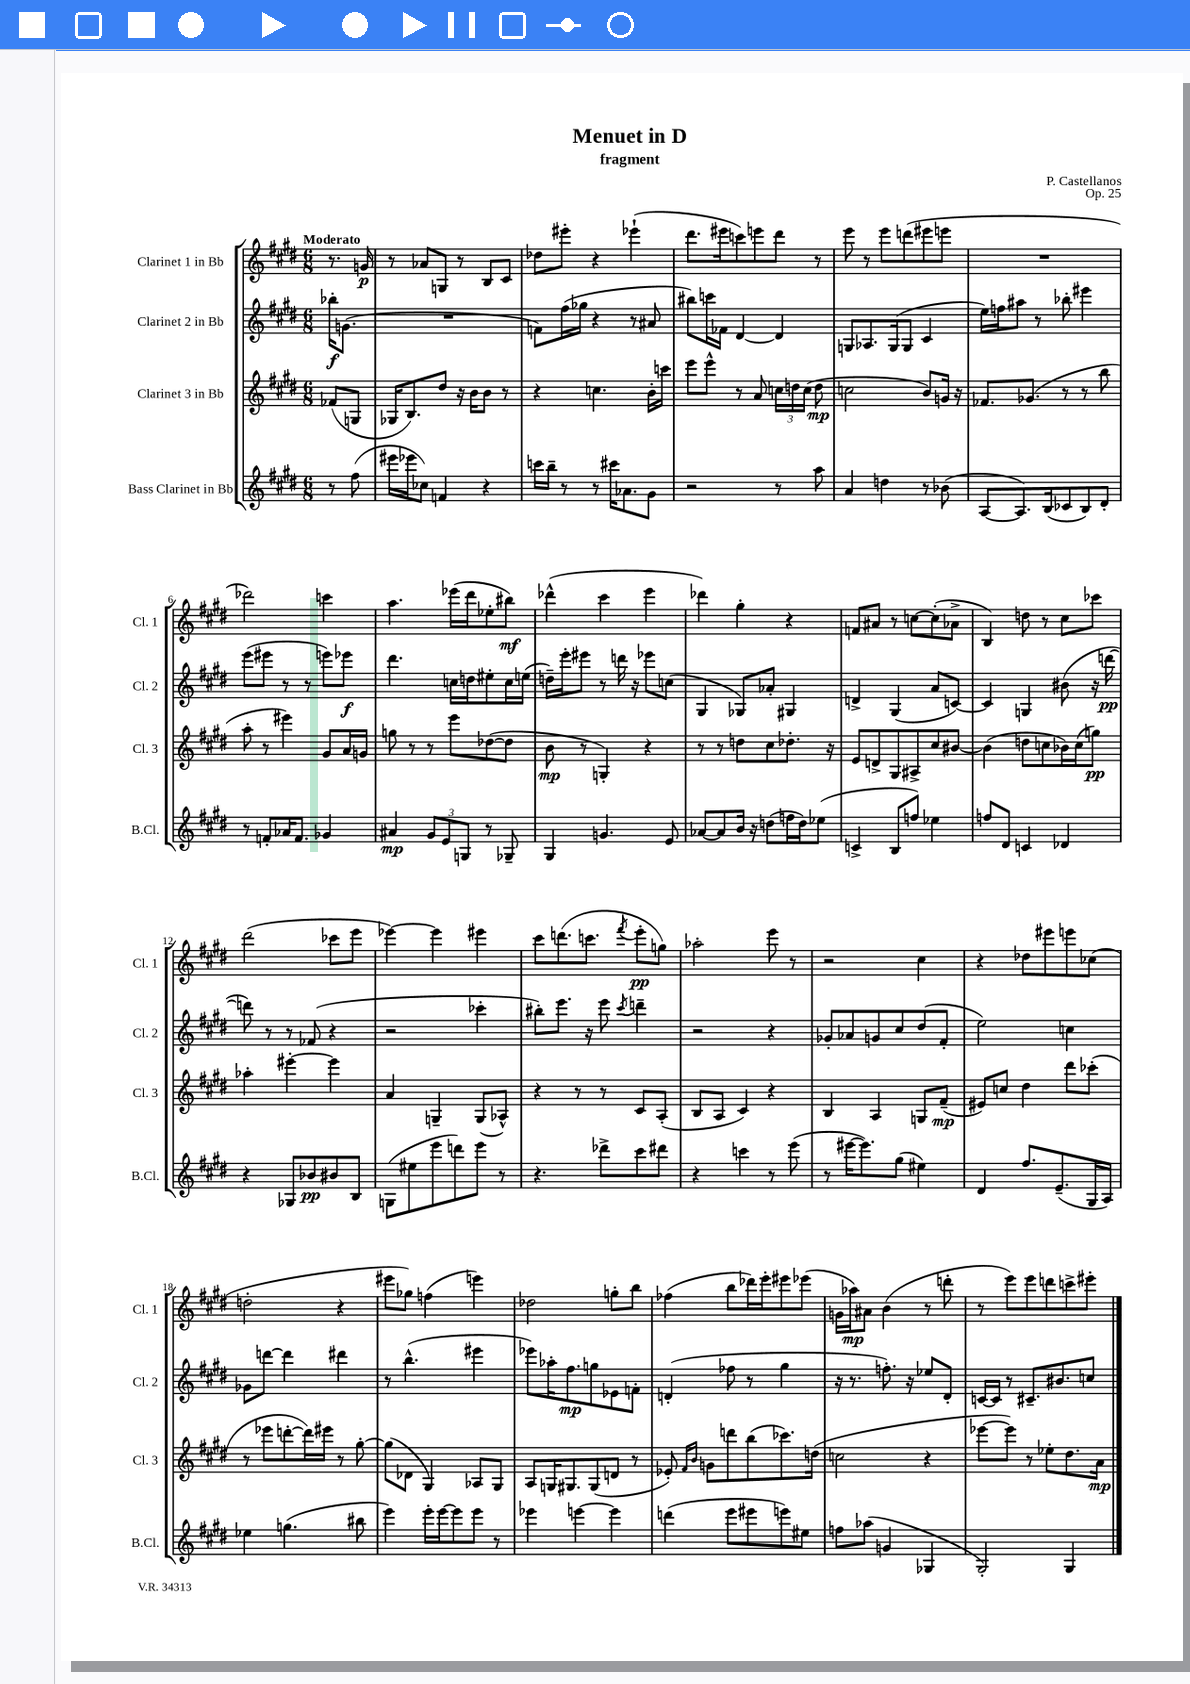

**kern	**dynam	**kern	**dynam	**kern	**dynam	**kern	**dynam
*part4	*part4	*part3	*part3	*part2	*part2	*part1	*part1
*staff4	*staff4	*staff3	*staff3	*staff2	*staff2	*staff1	*staff1
*I"Bass Clarinet in Bb	*	*I"Clarinet 3 in Bb	*	*I"Clarinet 2 in Bb	*	*I"Clarinet 1 in Bb	*
*I'B.Cl.	*	*I'Cl. 3	*	*I'Cl. 2	*	*I'Cl. 1	*
*clefG2	*	*clefG2	*	*clefG2	*	*clefG2	*
*k[f#c#g#d#]	*	*k[f#c#g#d#]	*	*k[f#c#g#d#]	*	*k[f#c#g#d#]	*
*M6/8	*	*M6/8	*	*M6/8	*	*M6/8	*
=	=	=	=	=	=	=	=
!	!	!	!	!	!	!LO:TX:a:B:t=Moderato	!
8r	.	(8f-X/L	.	16bb-X'\KL	f	8.r	.
.	.	.	.	(8.gn\J	.	.	.
(8ff#\	.	8Gn/J	.	.	.	.	.
.	.	.	.	.	.	16gn/	p
=1	=1	=1	=1	=1	=1	=1	=1
16eee#X\LL	.	16G-X/KL	.	2.r	.	8r	.
16eee-X\J	.	8.B/)	.	.	.	.	.
8cc-X\J)	.	.	.	.	.	8a-X/L	.
4fn/	.	8dd#/J	.	.	.	8Gn/J	.
.	.	16r	.	.	.	8r	.
.	.	16b\KL	.	.	.	.	.
4r	.	8b\J	.	.	.	8B/L	.
.	.	8r	.	.	.	8c#/J	.
=2	=2	=2	=2	=2	=2	=2	=2
16cccn\LL	.	4r	.	8fn\L)	.	8dd-X\L	.
16bb~\JJ	.	.	.	.	.	.	.
8r	.	.	.	(16ff#\L	.	8eee#X'\J	.
.	.	.	.	16gg-X\JJ	.	.	.
8r	.	4.ccn\	.	4r	.	4r	.
16ccc#X\KL	.	.	.	.	.	.	.
8.a-X\	.	.	.	.	.	.	.
.	.	.	.	8r	.	(4eee-X`\	.
8g#\J	.	16b'\LL	.	8a#X/	.	.	.
.	.	16cccn\JJ	.	.	.	.	.
=3	=3	=3	=3	=3	=3	=3	=3
2r	.	8eee\L	.	8bb#X\L)	.	8.ddd#\L	.
.	.	8eee^^\J	.	16cccn\L	.	.	.
.	.	.	.	16f-X\JJ	.	16eee#X\k	.
.	.	8r	.	[4d#/	.	8cccn\)	.
.	.	8a/	.	.	.	8eeen\	.
8r	.	24ccn\LL	.	4d#/]	.	8ddd#\J	.
.	.	24ddn\	.	.	.	.	.
.	.	(24cc\JJ	.	.	.	.	.
8aa\	.	8dd\	mp	.	.	8r	.
=4	=4	=4	=4	=4	=4	=4	=4
4a/	.	2ccn\	.	8Gn/L	.	8eee\	.
.	.	.	.	8.A-X/	.	8r	.
4ddn\	.	.	.	.	.	8eee\L	.
.	.	.	.	(16G/k	.	.	.
.	.	.	.	8G/J	.	(8dddn\	.
8r	.	8b/L)	.	4c#/	.	8eee#X\	.
(8b-X\	.	16gn/Jk	.	.	.	8eeen\J	.
.	.	16r	.	.	.	.	.
=5	=5	=5	=5	=5	=5	=5	=5
[8A/L	.	8.f-X/L	.	16ee\LL)	.	2.r	.
.	.	.	.	16ffn\J	.	.	.
8.A/])	.	.	.	8aa#X\J	.	.	.
.	.	(8.g-X/J	.	.	.	.	.
.	.	.	.	8r	.	.	.
(16B/k	.	.	.	.	.	.	.
8c-X/	.	8r	.	8bb-X'\	.	.	.
8B/)	.	8r	.	4eee#X\	.	.	.
8d#'/J	.	8bb\	.	.	.	.	.
!!LO:LB:g=z
=6	=6	=6	=6	=6	=6	=6	=6
8r	.	8aa'\	.	(8eee\L	.	2ddd-X\)	.
8fn'/L	.	8r	.	8eee#X\J	.	.	.
16a-X/K	.	4eee#X\)	.	8r	.	.	.
8.f/J	.	.	.	.	.	.	.
.	.	.	.	8r	.	.	.
4g-X/	.	8g#/L	.	8eeen\L)	.	4cccn\	.
.	.	16a/L	.	8eee-X\J	f	.	.
.	.	16gn/JJ	.	.	.	.	.
=7	=7	=7	=7	=7	=7	=7	=7
4a#X/	mp	8ggn\	.	4.ddd#\	.	4.aa\	.
.	.	8r	.	.	.	.	.
12g#/L	.	8r	.	.	.	.	.
12e/	.	.	.	.	.	.	.
.	.	8eee\L	.	16ccn\LL	.	(16eee-X\LL	.
12Gn/J	.	.	.	.	.	.	.
.	.	.	.	16ddn\J	.	16ddd#\J	.
8r	.	([8dd-X\	.	8ee#X'\	.	8ee-X'\	.
8G-X~/	.	8dd-\J]	.	16cc\L	.	8bb#X\J)	mf
.	.	.	.	(16een\JJ	.	.	.
=8	=8	=8	=8	=8	=8	=8	=8
4G#/	.	8b\	mp	16ddn~\LL)	.	(4ddd-X^^\	.
.	.	.	.	16eee'\J	.	.	.
.	.	8r	.	8eee#X\J	.	.	.
4.gn/	.	4Gn'/)	.	8r	.	4ccc#\	.
.	.	.	.	16dddn\	.	.	.
.	.	.	.	16r	.	.	.
.	.	4r	.	8eee-X\L	.	4eee\	.
8e/	.	.	.	(8ccn\J	.	.	.
=9	=9	=9	=9	=9	=9	=9	=9
[8a-X/L	.	8r	.	4G#/	.	4ddd-X\)	.
8a-/]	.	8r	.	.	.	.	.
16b/Jk	.	8ddn\L	.	8G-X/L)	.	4gg#'\	.
16r	.	.	.	.	.	.	.
(8ddn\L	.	8cc#\	.	8a-X'/J	.	.	.
16ffn\L	.	8.dd-X'\J	.	4G#X/	.	4r	.
16dd\J)	.	.	.	.	.	.	.
(8ee-X\J	.	.	.	.	.	.	.
.	.	16r	.	.	.	.	.
=10	=10	=10	=10	=10	=10	=10	=10
4cn^/	.	8e/L	.	4dn^/	.	8fn/L	.
.	.	8dn^/	.	.	.	8a#X/J	.
8B/L	.	8G#/	.	(4G#/	.	8r	.
8ffn/J)	.	8A#X^/	.	.	.	[8ccn\L	.
4ee-X\	.	8cc#/	.	8a/L	.	(8cc'\]	.
.	.	[8b#X/J	.	[8cn/J)	.	8a-X^\J	.
=11	=11	=11	=11	=11	=11	=11	=11
8ffn/L	.	(4b#\]	.	4c/]	.	4B/)	.
8d#/J	.	.	.	.	.	.	.
4cn/	.	8ddn\L	.	4Gn/	.	8ddn\	.
.	.	8ccn\	.	.	.	8r	.
4d-X/	.	16b-X\L)	.	(8b#X\	.	8cc#\L	.
.	.	(16cc\J	.	.	.	.	.
.	.	8ggn\J)	pp	16r	.	8ccc-X\J	.
.	.	.	.	[16dddn\	pp	.	.
!!LO:LB:g=z
=12	=12	=12	=12	=12	=12	=12	=12
4r	.	4aa-X'\	.	8dddn\])	.	(2ddd#\	.
.	.	.	.	8r	.	.	.
8G-X/L	.	[4eee#X'\	.	8r	.	.	.
8b-X/	pp	.	.	(8f-X/	.	.	.
8b#X/	.	4eee#\]	.	4r	.	8ccc-X\L	.
8B/J	.	.	.	.	.	8eee\J	.
=13	=13	=13	=13	=13	=13	=13	=13
(8Gn\L	.	4a/	.	2r	.	[4eee-X\)	.
8ee#X\	.	.	.	.	.	.	.
8eee\	.	4Gn~/	.	.	.	4eee-\]	.
8dddn\)	.	.	.	.	.	.	.
8eee\J	.	(8G/L	.	4ccc-X'\	.	4eee#X\	.
8r	.	8A-X^^/J)	.	.	.	.	.
=14	=14	=14	=14	=14	=14	=14	=14
4.r	.	4r	.	8bb#X'\L)	.	8ccc#\L	.
.	.	.	.	8.eee\J	.	(8.dddn\	.
.	.	8r	.	.	.	.	.
.	.	.	.	16r	.	8.cccn\J	.
8ddd-X^\L	.	8r	.	8eee\	.	.	.
.	.	.	.	8qccc#/	.	8qfff#/	.
8ccc#\	.	8c#/L	.	4dddn~\	.	8eee'\L	pp
8ddd#X\J	.	(8A'/J	.	.	.	8ggn\J)	.
=15	=15	=15	=15	=15	=15	=15	=15
4r	.	8B/L	.	2r	.	2aa-X'\	.
.	.	8A/J	.	.	.	.	.
4cccn\	.	4c#/)	.	.	.	.	.
8r	.	4r	.	4r	.	8eee\	.
(8eee\	.	.	.	.	.	8r	.
=16	=16	=16	=16	=16	=16	=16	=16
8r	.	4B/	.	8g-X'/L	.	2r	.
[16eee#X\KL	.	.	.	8a-X/	.	.	.
8.eee#\])	.	.	.	.	.	.	.
.	.	4A/	.	8gn/	.	.	.
(8gg#\J	.	.	.	8cc#/	.	.	.
4ee#X\)	.	8Gn/L	.	(8dd#/	.	4cc#\	.
.	.	(8f#~/J	mp	8f#'/J	.	.	.
=17	=17	=17	=17	=17	=17	=17	=17
4d#/	.	8e#X/L)	.	2ee\)	.	4r	.
.	.	8ccn/J	.	.	.	.	.
8.ff#/L	.	4dd#\	.	.	.	8dd-X\L	.
.	.	.	.	.	.	8eee#X\	.
(8.e~/	.	.	.	.	.	.	.
.	.	8ddd#\L	.	4ccn\	.	8eeen\	.
16G#/L	.	(8ccc-X'\J	.	.	.	(8cc-X\J	.
16A/JJ)	.	.	.	.	.	.	.
!!LO:LB:g=z
=18	=18	=18	=18	=18	=18	=18	=18
4ee-X\	.	8r	.	8g-X\L	.	2ddn'\	.
.	.	8eee-X\L	.	[8dddn\J	.	.	.
(4.ggn\	.	[8dddn'\	.	4ddd\]	.	.	.
.	.	16ddd\L])	.	.	.	.	.
.	.	16eee#X\JJ	.	.	.	.	.
.	.	8r	.	4ddd#X\	.	4r	.
8bb#X\	.	[8gg#'\	.	.	.	.	.
=19	=19	=19	=19	=19	=19	=19	=19
4eee\)	.	(8gg#\L]	.	8r	.	8eee#X\L	.
.	.	8d-X\J	.	(4.bb^^\	.	8gg-X\J)	.
16eee'\LL	.	4G#/)	.	.	.	(4ffn\	.
[16eee\J	.	.	.	.	.	.	.
8eee\]	.	.	.	.	.	.	.
8eee\J	.	8A-X/L	.	4eee#X\	.	4eeen\)	.
8r	.	8G#/J	.	.	.	.	.
=20	=20	=20	=20	=20	=20	=20	=20
4eee-X\	.	8A/L	.	8eee-X\L)	.	2dd-X\	.
.	.	16Gn/K	.	16aa-X'\K	.	.	.
.	.	8.G#X/	.	8.ff#\	mp	.	.
[4eeen\	.	.	.	.	.	.	.
.	.	(8G#/	.	8ggn\	.	.	.
4eee\]	.	8dn/J	.	8e-X\	.	8ggn'\L	.
.	.	8r	.	8fn'\J	.	8bb\J	.
=21	=21	=21	=21	=21	=21	=21	=21
(4dddn\	.	8e-X'/)	.	(4dn'/	.	(4ff-X\	.
.	.	16qqf#/LL	.	.	.	.	.
.	.	16qqb/JJ	.	.	.	.	.
.	.	8gn\L	.	.	.	.	.
8eee\L	.	8dddn\	.	8ff-X\	.	8bb\L	.
8eee#X\	.	(8bb\	.	8r	.	16ddd-X\L)	.
.	.	.	.	.	.	16eee'\J	.
8eeen\)	.	8.ccc-X\)	.	4gg#\	.	8eee#X\	.
8ee#X\J	.	.	.	.	.	(8eee-X\J	.
.	.	(16ddn\Jk	.	.	.	.	.
=22	=22	=22	=22	=22	=22	=22	=22
8ffn\L	.	2ccn\	.	16r	.	16gn\LL	.
.	.	.	.	8.r	.	16aa-X\J)	mp
(8aa-X\J	.	.	.	.	.	8a#X\J	.
4gn/	.	.	.	8.ffn'\)	.	(4b\	.
.	.	.	.	16r	.	.	.
4G-X/	.	4r	.	8ee-X/L	.	8r	.
.	.	.	.	8d#'/J	.	8dddn'\	.
=23	=23	=23	=23	=23	=23	=23	=23
2G#'/)	.	[8eee-X\L	.	[16cn/LL	.	8r	.
.	.	.	.	16c/JJ]	.	.	.
.	.	8eee-\J])	.	8r	.	8eee\L)	.
.	.	8r	.	8.c#X~/L	.	8eee\	.
.	.	8ee-X'\L	.	.	.	8dddn\	.
.	.	.	.	8.b#X/	.	.	.
4G#/	.	8.dd#\	.	.	.	8cccn^\	.
.	.	.	.	8ccn/J	.	8eee#X'\J	.
.	.	16a\Jk	mp	.	.	.	.
==	==	==	==	==	==	==	==
*-	*-	*-	*-	*-	*-	*-	*-
